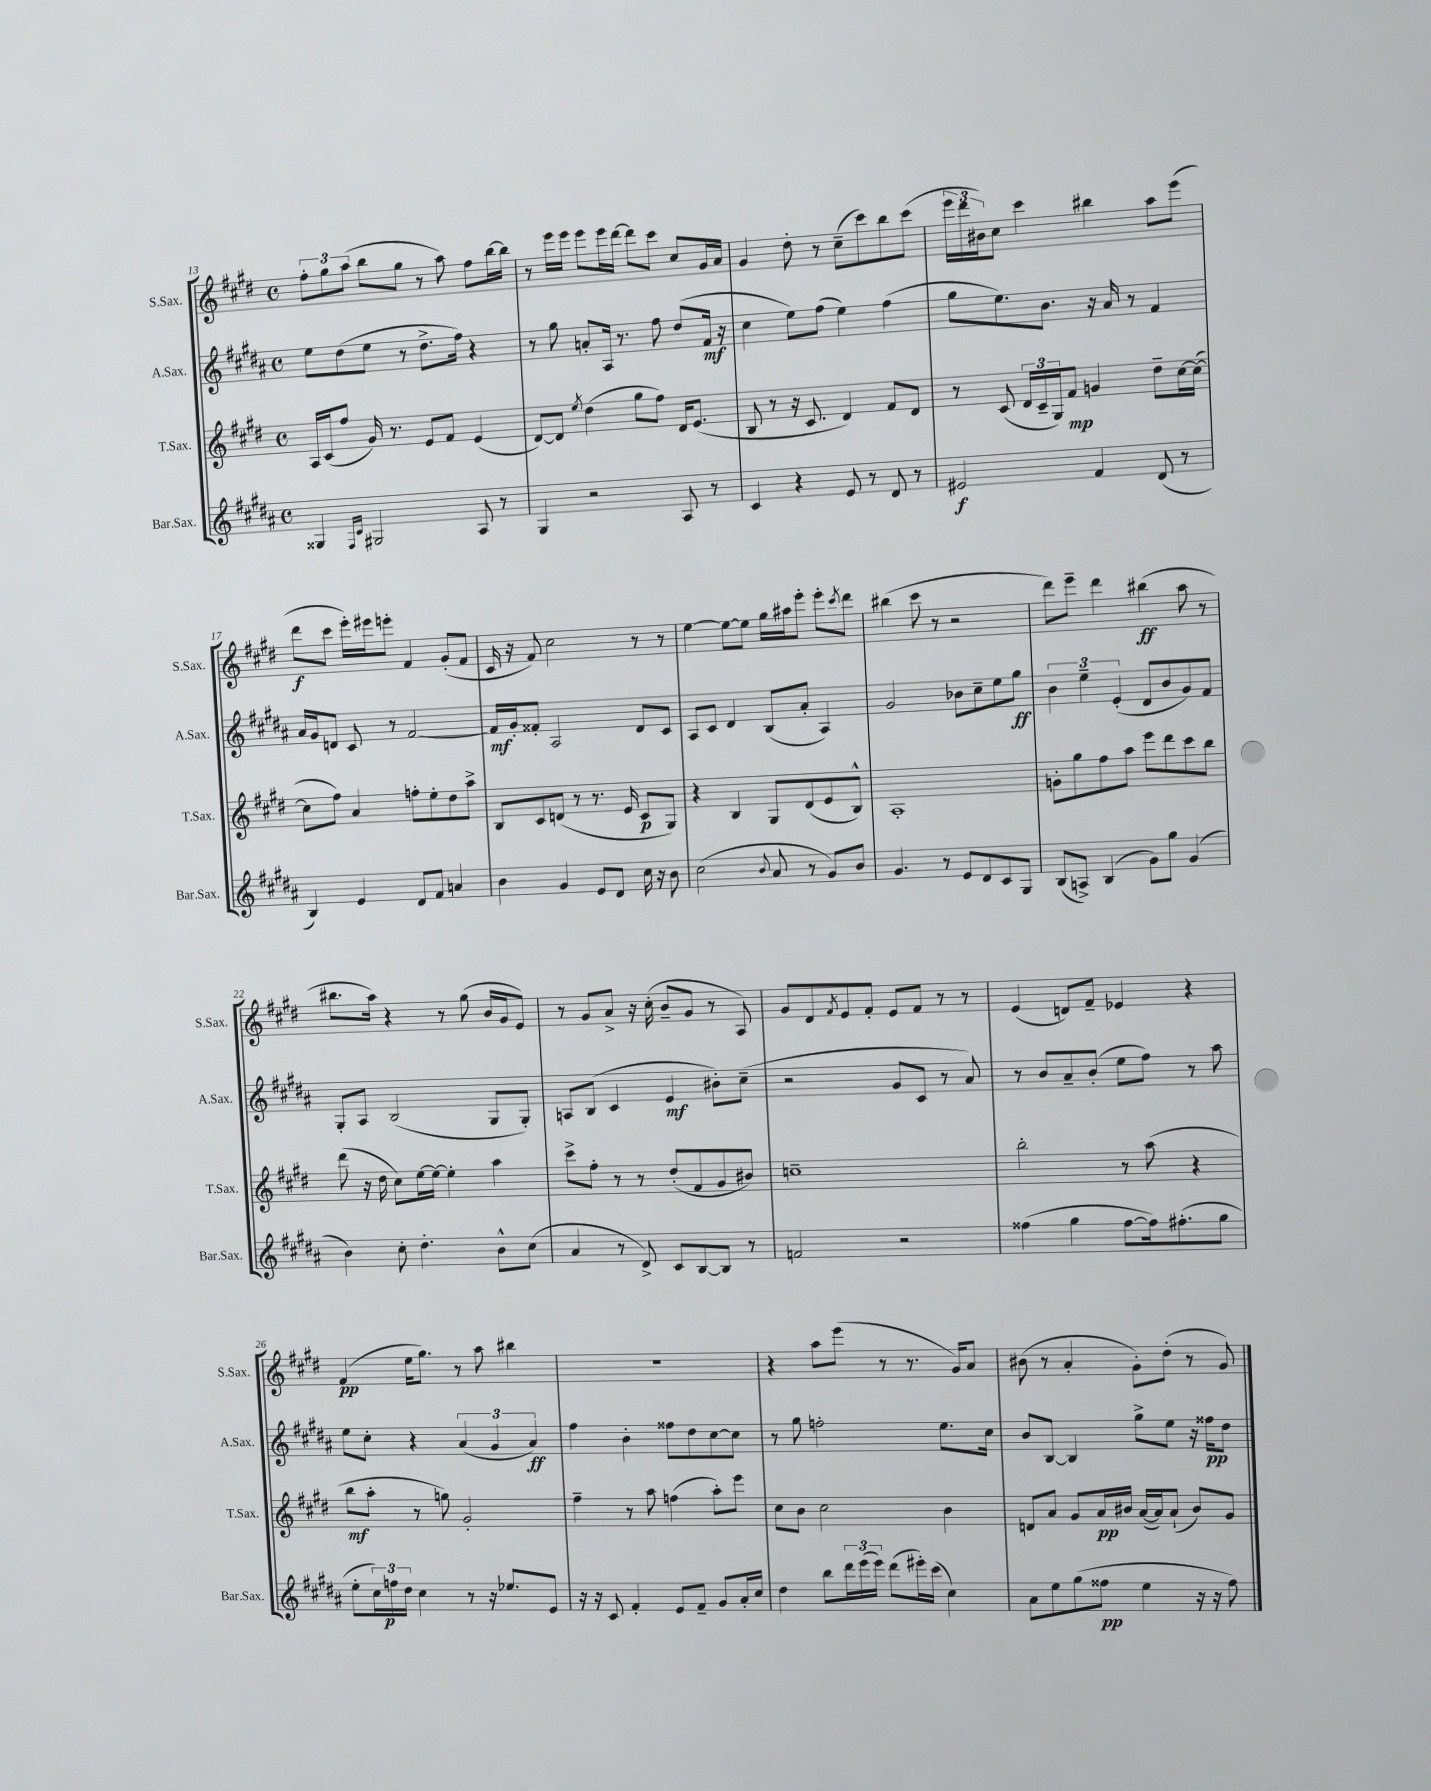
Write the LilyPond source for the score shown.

<<
\new StaffGroup <<
\new Staff = "s0" \with { instrumentName = "S.Sax." shortInstrumentName = "S.Sax." } {
    \clef treble \key e \major \defaultTimeSignature \time 4/4
    \tuplet 3/2 { fis''8-. gis''8 a''8( } b''8 gis''8 r8 a''8) fis''8 b''16~ b''16 |
    r8 e'''16 e'''16 e'''8 e'''16 dis'''16~ dis'''8 cis'''8 cis''8 gis'16 a'16 |
    gis'4 dis''8-. r8 cis''8--( cis'''8) b''8 cis'''8( |
    \tuplet 3/2 { e'''16 dis'''16 bis'16) } cis''8 cis'''4 bis''4 a''8 e'''8( |
    dis'''8\f cis'''8 e'''16-.) eis'''16 e'''8-. fis'4 gis'8-.( fis'8 |
    cis'16 r16 fis'8) cis''2 r8 r8 |
    e''4~ e''8~ e''8 gis''16 ais''16 e'''8-. e'''8-. \acciaccatura { cis'''8 } dis'''8 |
    bis''4( cis'''8 r8 r2 |
    dis'''8) e'''8-- dis'''4 bis''4\ff( a''8 r8 |
    bis''8. a''16) r4 r8 gis''8( b'16 gis'16 e'8) |
    r8 gis'8 a'8-> r16 cis''16-.( b'8-- gis'8 r8 a8) |
    gis'8 dis'8 \acciaccatura { fis'8 } e'8 fis'8-. e'8 fis'8 r8 r8 |
    e'4( d'8) fis'8-- ees'4 r4 |
    fis'4\pp( e''16 gis''8.) r8 a''8 bis''4 |
    R1 |
    r4 a''8 e'''8( r8 r8. gis'16) a'8 |
    bis'8( r8 a'4-. gis'8-.) dis''8-.( r8 gis'8) \bar "|." |
}
\new Staff = "s1" \with { instrumentName = "A.Sax." shortInstrumentName = "A.Sax." } {
    \clef treble \key b \major \defaultTimeSignature \time 4/4
    e''8 dis''8( e''8 r8 dis''8.-> fis''16) r4 |
    r8 gis''8 a'8-. ais16 r8. fis''8 dis''8( fis'16\mf r16 |
    cis''4 e''8) fis''8( e''4) fis''4( |
    gis''8 e''8.) b'8. r16 ais'16 r8 fis'4 |
    ais'16 gis'16 d'8 cis'8 r8 fis'2~ |
    fis'16\mf gis'16-. fisis'8-. ais2 dis'8 cis'8 |
    ais8 cis'8 dis'4 b8( ais'8-. ais4) |
    gis'2 bes'8 cis''8-- e''8 gis''8\ff |
    \tuplet 3/2 { b'4 e''4-- e'4-.( } dis'8 b'8 gis'8) fis'8 |
    gis8-. ais8 b2( gis8 gis8-.) |
    a8 b8( cis'4 e'4\mf bis'8-.) cis''8--( |
    r2 gis'8 cis'8 r8 ais'8) |
    r8 b'8 ais'8-- b'8-.( e''8 fis''8) r8 ais''8 |
    e''8 cis''8-. r4 \tuplet 3/2 { ais'4( gis'4 ais'4\ff) } |
    fis''4 b'4-. fisis''8 dis''8 cis''8~ cis''8 |
    r8 gis''8 f''2-. e''8. cis''16 |
    b'8 b8~ b4 gis''8-> e''8 r16 fisis''16\pp dis''8 \bar "|." |
}
\new Staff = "s2" \with { instrumentName = "T.Sax." shortInstrumentName = "T.Sax." } {
    \clef treble \key e \major \defaultTimeSignature \time 4/4
    a16 cis'16( fis''8 gis'16) r8. e'8 fis'8 e'4( |
    dis'8~) dis'8 \acciaccatura { e''8 } dis''4( gis''8 fis''8) dis'16 e'8.( |
    b8 r8 r16 cis'8. dis'4) fis'8 dis'8 |
    r8 cis'8( \tuplet 3/2 { dis'16 cis'16-- gis16) } fis'8\mp g'4 dis''8-- cis''16~ cis''16~( |
    cis''8 fis''8) a'4 f''8-. e''8-. dis''8 a''8-> |
    b8 cis'8 d'8( r8 r8. e'16 cis'8\p gis8) |
    r4 b4 gis8 dis'8( e'8 b8-^) |
    a1-. |
    g'8-. gis''8 fis''8 a''8 e'''8 dis'''8 cis'''8 b''8 |
    dis'''8( r16 dis''16 cis''8) e''16~ e''16~ e''4-. a''4 |
    cis'''8-> fis''8-. r8 r8 dis''8-.( fis'8 gis'8 bis'8) |
    c''1-- |
    b''2-. r8 a''8( r4 |
    b''8\mf a''8-. r8 g''8) gis'2-. |
    fis''4-- r8 a''8 f''4( a''8-.) e'''8 |
    cis''8 b'8 cis''2 b'4 |
    d'8 a'8 gis'8 a'16\pp bis'16 a'16~( a'16) a'8-!( bis'8) gis'8 \bar "|." |
}
\new Staff = "s3" \with { instrumentName = "Bar.Sax." shortInstrumentName = "Bar.Sax." } {
    \clef treble \key b \major \defaultTimeSignature \time 4/4
    gisis4 \grace { fis16 cis'16 } gis2 ais8 r8 |
    gis4 r2 ais8 r8 |
    cis'4 r4 e'8 r8 dis'8 r8 |
    eis'2\f fis'4 dis'8( r8 |
    b4) e'4 dis'8 fis'8 a'4 |
    b'4 gis'4 e'8 dis'8 cis''16 r16 b'8 |
    cis''2( \appoggiatura { b'8 } ais'8 r8 gis'8) b'8 |
    gis'4. r8 e'8 dis'8 cis'8 gis8 |
    b8( a8->) b4( gis'8) gis''8 gis'4( |
    b'4) cis''8-. dis''4.-. b'8-^ cis''8( |
    ais'4 r8 dis'8->) cis'8 b8~ b8 r8 |
    f'2 r2 |
    fisis''4( gis''4 fisis''8~ fisis''16) fis''8.-.( gis''8 |
    e''8-. \tuplet 3/2 { cis''16) f''16\p dis''16 } cis''4 r8 r16 ees''8. e'8 |
    r16 r16 cis'8 fis'4-. e'8 fis'8-- gis'8 ais'16-. cis''16 |
    dis''4 b''8 \tuplet 3/2 { dis'''16 e'''16( e'''16) } dis'''8( eis'''16-.) cis'''16( cis''4) |
    ais'8 e''8 gis''8( fisis''8\pp e''4 r16 r16 fisis''8) \bar "|." |
}
>>
>>
\layout { \context { \Score currentBarNumber = #13 } }
